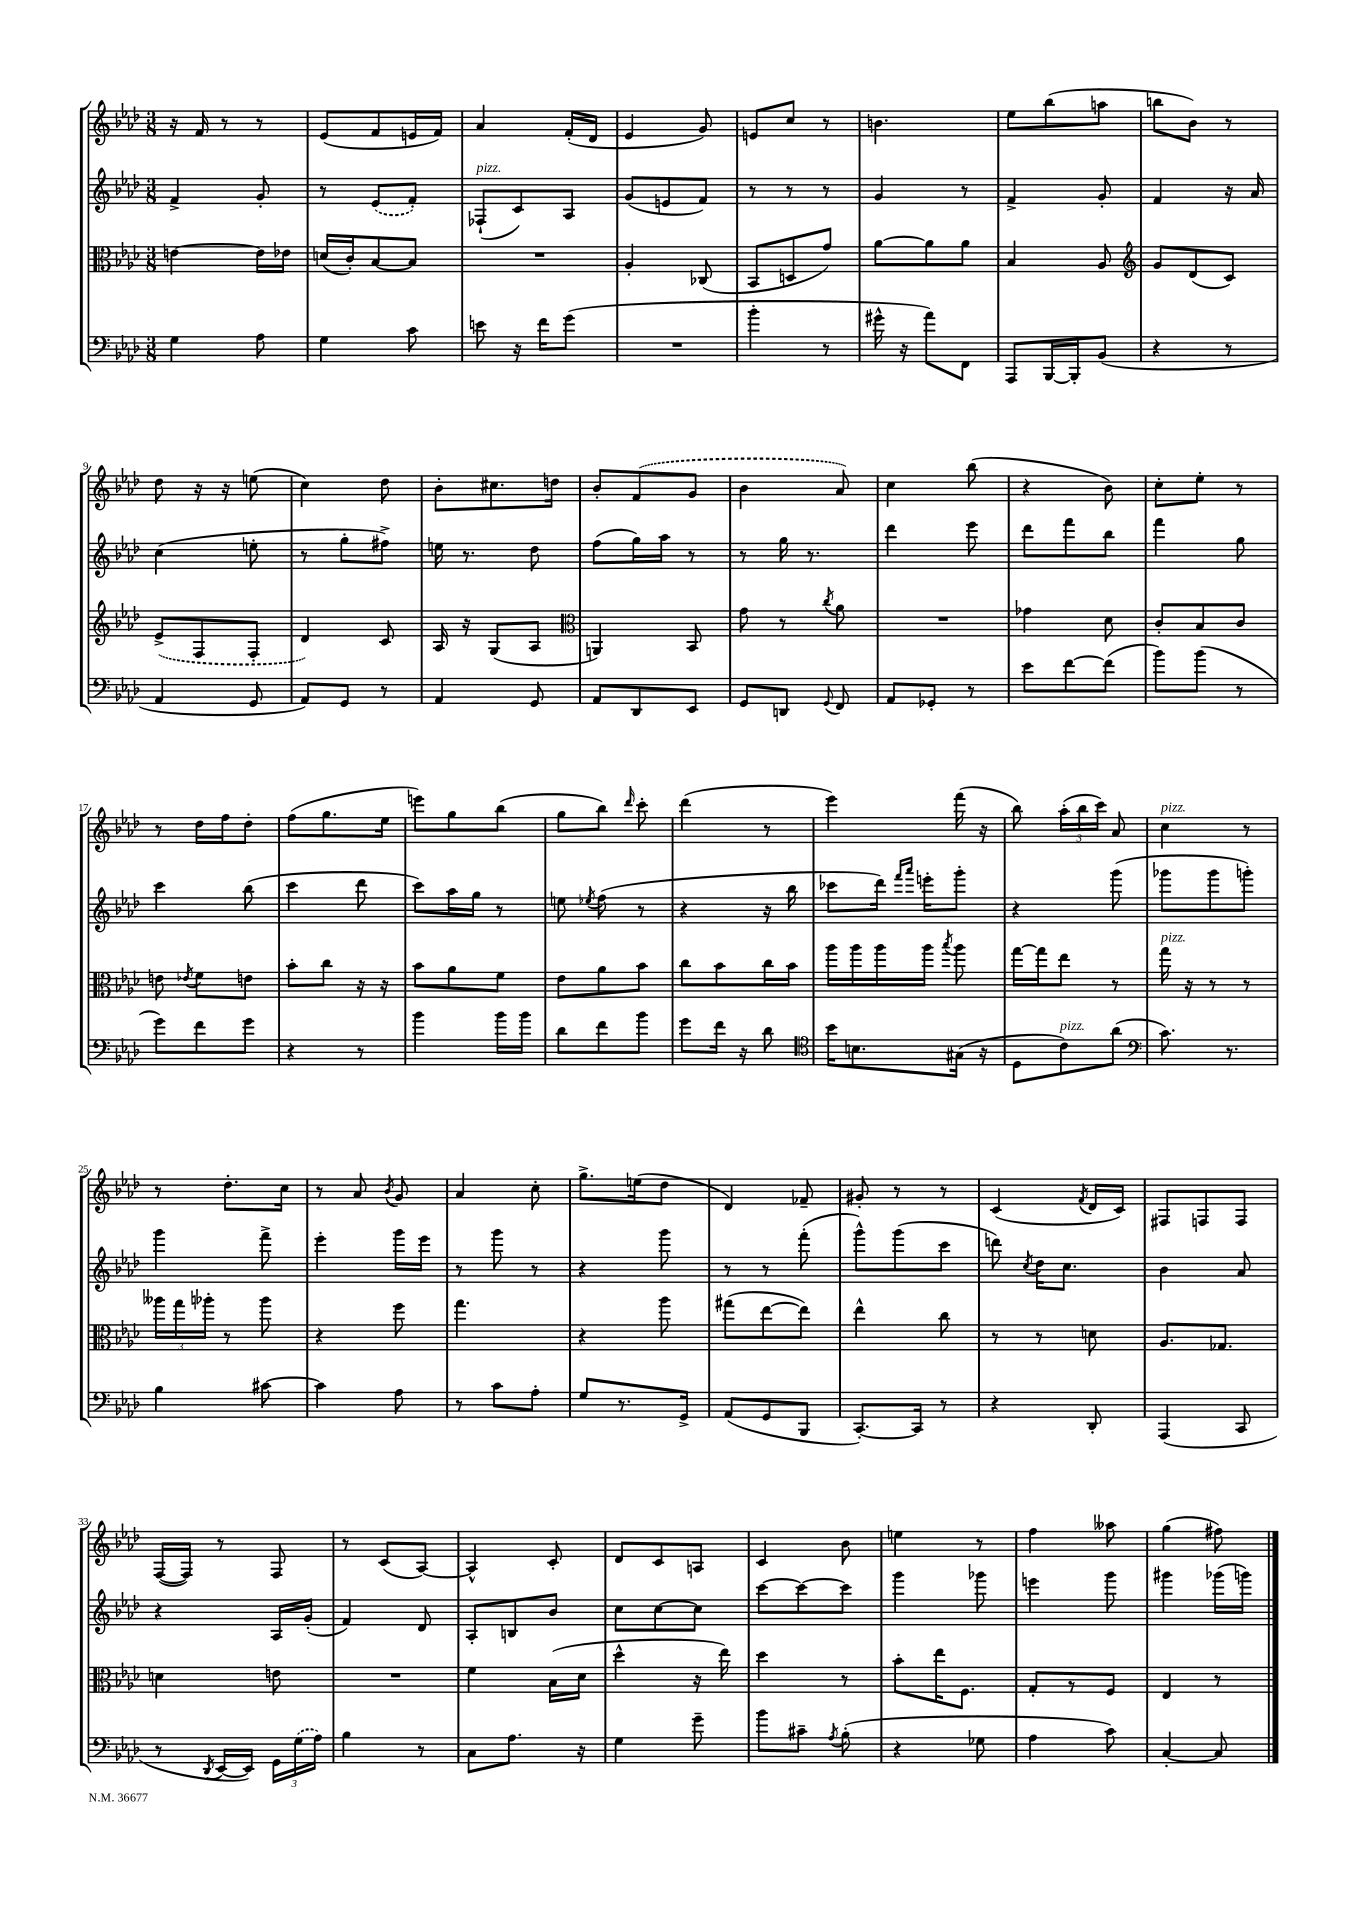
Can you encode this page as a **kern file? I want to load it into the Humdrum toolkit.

**kern	**kern	**kern	**kern
*staff4	*staff3	*staff2	*staff1
*clefF4	*clefC3	*clefG2	*clefG2
*k[b-e-a-d-]	*k[b-e-a-d-]	*k[b-e-a-d-]	*k[b-e-a-d-]
*M3/8	*M3/8	*M3/8	*M3/8
4G\	[4e\	4f^/	16r
.	.	.	16f/
.	.	.	8r
8A-\	16e\]LL	8g'/	8r
.	16e-\JJ	.	.
=	=	=	=
4G\	(16d/LL	8r	(8e-/L
.	16c'/J)	.	.
.	[8B-/	(8e-/L	8f/
8c\	8B-/]J	8f'/J)	16e/L
.	.	.	16f/JJ)
=	=	=	=
8e\	4.r	(8F-`/L	4a-/
16r	.	8c/)	.
16f\LK	.	.	.
(8g\J	.	8A-/J	(16f'/LL
.	.	.	16d-/JJ
=	=	=	=
4.r	4A-'/	(8g/L	4e-/
.	.	8e/	.
.	(8C-/	8f/J)	8g/)
=	=	=	=
4b-'\	8BB-/L	8r	8e/L
.	8D/	8r	8cc/J
8r	8g/J)	8r	8r
=	=	=	=
16g#^^\	[8a-\L	4g/	4.b\
16r	.	.	.
8a-\L)	8a-\]	.	.
8FF\J	8a-\J	8r	.
=	=	=	=
8AAA-/L	4B-/	4f^/	8ee-\L
[16BBB-/L	.	.	(8bb-\
16BBB-'/]J	.	.	.
(8BB-/J	8A-/	8g'/	8aa\J
=	=	=	=
*	*clefG2	*	*
4r	8g/L	4f/	8bb\L
.	(8d-/	.	8b-\J)
8r	8c/J)	16r	8r
.	.	16a-/	.
=	=	=	=
4AA-/	(8e-^/L	(4cc\	8dd-\
.	8F/	.	16r
.	.	.	16r
8GG/	8F'/J	8ee'\	(8ee\
=	=	=	=
8AA-/L)	4d-/)	8r	4cc\)
8GG/J	.	8gg'\L	.
8r	8c/	8ff#^\J)	8dd-\
=	=	=	=
4AA-/	16A-/	16ee\	8b-'\L
.	16r	8.r	.
.	(8G/L	.	8.cc#\
8GG/	8A-/J	8dd-\	.
.	.	.	16dd\Jk
=	=	=	=
*	*clefC3	*	*
8AA-/L	4AA/)	(8ff\L	8b-'/L
8DD-/	.	16gg\L)	(8f/
.	.	16aa-\JJ	.
8EE-/J	8BB-/	8r	8g/J
=	=	=	=
8GG/L	8g\	8r	4b-\
8DD/J	8r	16gg\	.
.	.	8.r	.
8qqGG/	8qcc/	.	.
8FF/	8a-\	.	8a-/)
=	=	=	=
8AA-/L	4.r	4ddd-\	4cc\
8GG-'/J	.	.	.
8r	.	8eee-\	(8bb-\
=	=	=	=
8e-\L	4g-\	8ddd-\L	4r
[8f\	.	8fff\	.
(8f\]J	8d-\	8bb-\J	8b-\)
=	=	=	=
8b-\L)	8c'/L	4fff\	8cc'\L
(8b-\J	8B-/	.	8ee-'\J
8r	8c/J	8gg\	8r
=	=	=	=
8g\L)	8e\	4ccc\	8r
.	8qe-/	.	.
8f\	8f\L	.	16dd-\LL
.	.	.	16ff\J
8g\J	8e\J	(8bb-\	8dd-'\J
=	=	=	=
4r	8b-'\L	4ccc\	(8ff\L
.	8cc\J	.	8.gg\
8r	16r	8ddd-\	.
.	16r	.	16ee-\Jk
=	=	=	=
4b-\	8b-\L	8ccc\L)	8eee\L)
.	8a-\	16aa-\L	8gg\
.	.	16gg\JJ	.
16b-\LL	8f\J	8r	(8bb-\J
16b-\JJ	.	.	.
=	=	=	=
8d-\L	8e-\L	8ee\	8gg\L
.	.	8qee-/	.
8f\	8a-\	(8ff\	8bb-\J)
.	.	.	16qqddd-/
8b-\J	8b-\J	8r	8ccc'\
=	=	=	=
8g\L	8cc\L	4r	(4ddd-\
16f\Jk	8b-\	.	.
16r	.	.	.
8d-\	16cc\L	16r	8r
.	16b-\JJ	16bb-\	.
=	=	=	=
*clefC4	*	*	*
16b-\LK	16aa-\LL	8ccc-\L	4eee-\)
8.B\	16aa-\	.	.
.	16aa-\	16ddd-\Jk)	.
.	.	16qqfff/LL	.
.	.	16qqaaa-/JJ	.
.	16aa-\JJ	16eee'\LK	.
.	8qbb-/	.	.
(16G#\Jk	8aa-\	8ggg'\J	(16fff\
16r	.	.	16r
=	=	=	=
8D-\L	[16gg\LL	4r	8bb-\)
.	16gg\]J	.	.
8c\)	8ee-\J	.	(24aa-'\LL
.	.	.	24bb-\
.	.	.	24ccc\JJ)
(8a-\J	8r	(8ggg\	8a-/
=	=	=	=
*clefF4	*	*	*
8.c\)	16gg\	8ggg-\L	4cc\
.	16r	.	.
.	8r	8ggg-\	.
8.r	.	.	.
.	8r	8ggg'\J)	8r
=	=	=	=
4B-\	24aa--\LL	4ggg\	8r
.	24gg\	.	.
.	24aa-'\JJ	.	.
.	8r	.	8.dd-'\L
[8c#\	8aa-\	8fff^\	.
.	.	.	16cc\Jk
=	=	=	=
4c#\]	4r	4eee-'\	8r
.	.	.	8a-/
.	.	.	8qb-/
8A-\	8ff\	16ggg\LL	8g/
.	.	16eee-\JJ	.
=	=	=	=
8r	4.gg\	8r	4a-/
8c\L	.	8ggg\	.
8A-'\J	.	8r	8cc'\
=	=	=	=
8G/L	4r	4r	8.gg^\L
8.r	.	.	.
.	.	.	(16ee\k
.	8aa-\	8ggg\	8dd-\J
16GG^/Jk	.	.	.
=	=	=	=
(8AA-/L	(8gg#\L	8r	4d-/)
8GG/	[8ee-\	8r	.
8BBB-/J	8ee-\]J)	(8fff'\	8f-~/
=	=	=	=
[8.CC'/L)	4ee-^^\	8ggg^^\L)	8g#'/
.	.	(8ggg\	8r
16CC/]Jk	.	.	.
8r	8cc\	8ccc\J	8r
=	=	=	=
4r	8r	8ddd\)	(4c/
.	.	8qcc/	.
.	8r	16dd-\LK	.
.	.	8.cc\J	.
.	.	.	8qf/
8DD-'/	8d\	.	16d-/LL
.	.	.	16c/JJ)
=	=	=	=
(4AAA-/	8.A-/L	4b-\	8F#/L
.	.	.	8F/
.	8.G-/J	.	.
8CC/	.	8a-/	8F/J
=	=	=	=
8r	4d\	4r	([16F/LL
.	.	.	16F/]JJ)
8qDD-/	.	.	.
[16EE-/LL	.	.	8r
16EE-/]JJ)	.	.	.
24GG\LL	8e\	16A-/LL	8F/
(24G\	.	.	.
.	.	(16g'/JJ	.
24A-\JJ)	.	.	.
=	=	=	=
4B-\	4.r	4f/)	8r
.	.	.	(8c/L
8r	.	8d-/	[8A-/J)
=	=	=	=
8C\L	4f\	8A-'/L	4A-^^/]
8.A-\J	.	8B/	.
.	(16B-\LL	8b-/J	8c'/
16r	16d-\JJ	.	.
=	=	=	=
4G\	4dd-^^\	8cc\L	8d-/L
.	.	[8cc\	8c/
8g~\	16r	8cc\]J	8A/J
.	16ee-\)	.	.
=	=	=	=
8b-\L	4dd-\	[8ccc\L	4c/
8c#~\J	.	8ccc\_	.
8qA-/	.	.	.
(8B-'\	8r	8ccc\]J	8b-\
=	=	=	=
4r	8b-'\L	4ggg\	4ee\
.	16ee-\K	.	.
.	8.F\J	.	.
8G-\	.	8ggg-\	8r
=	=	=	=
4A-\	8G'/L	4eee\	4ff\
.	8r	.	.
8c\)	8F/J	8ggg\	8aa--\
=	=	=	=
[4C'/	4E-/	4ggg#\	(4gg\
8C/]	8r	(16ggg-\LL	8ff#\)
.	.	16ggg\JJ)	.
==	==	==	==
*-	*-	*-	*-
